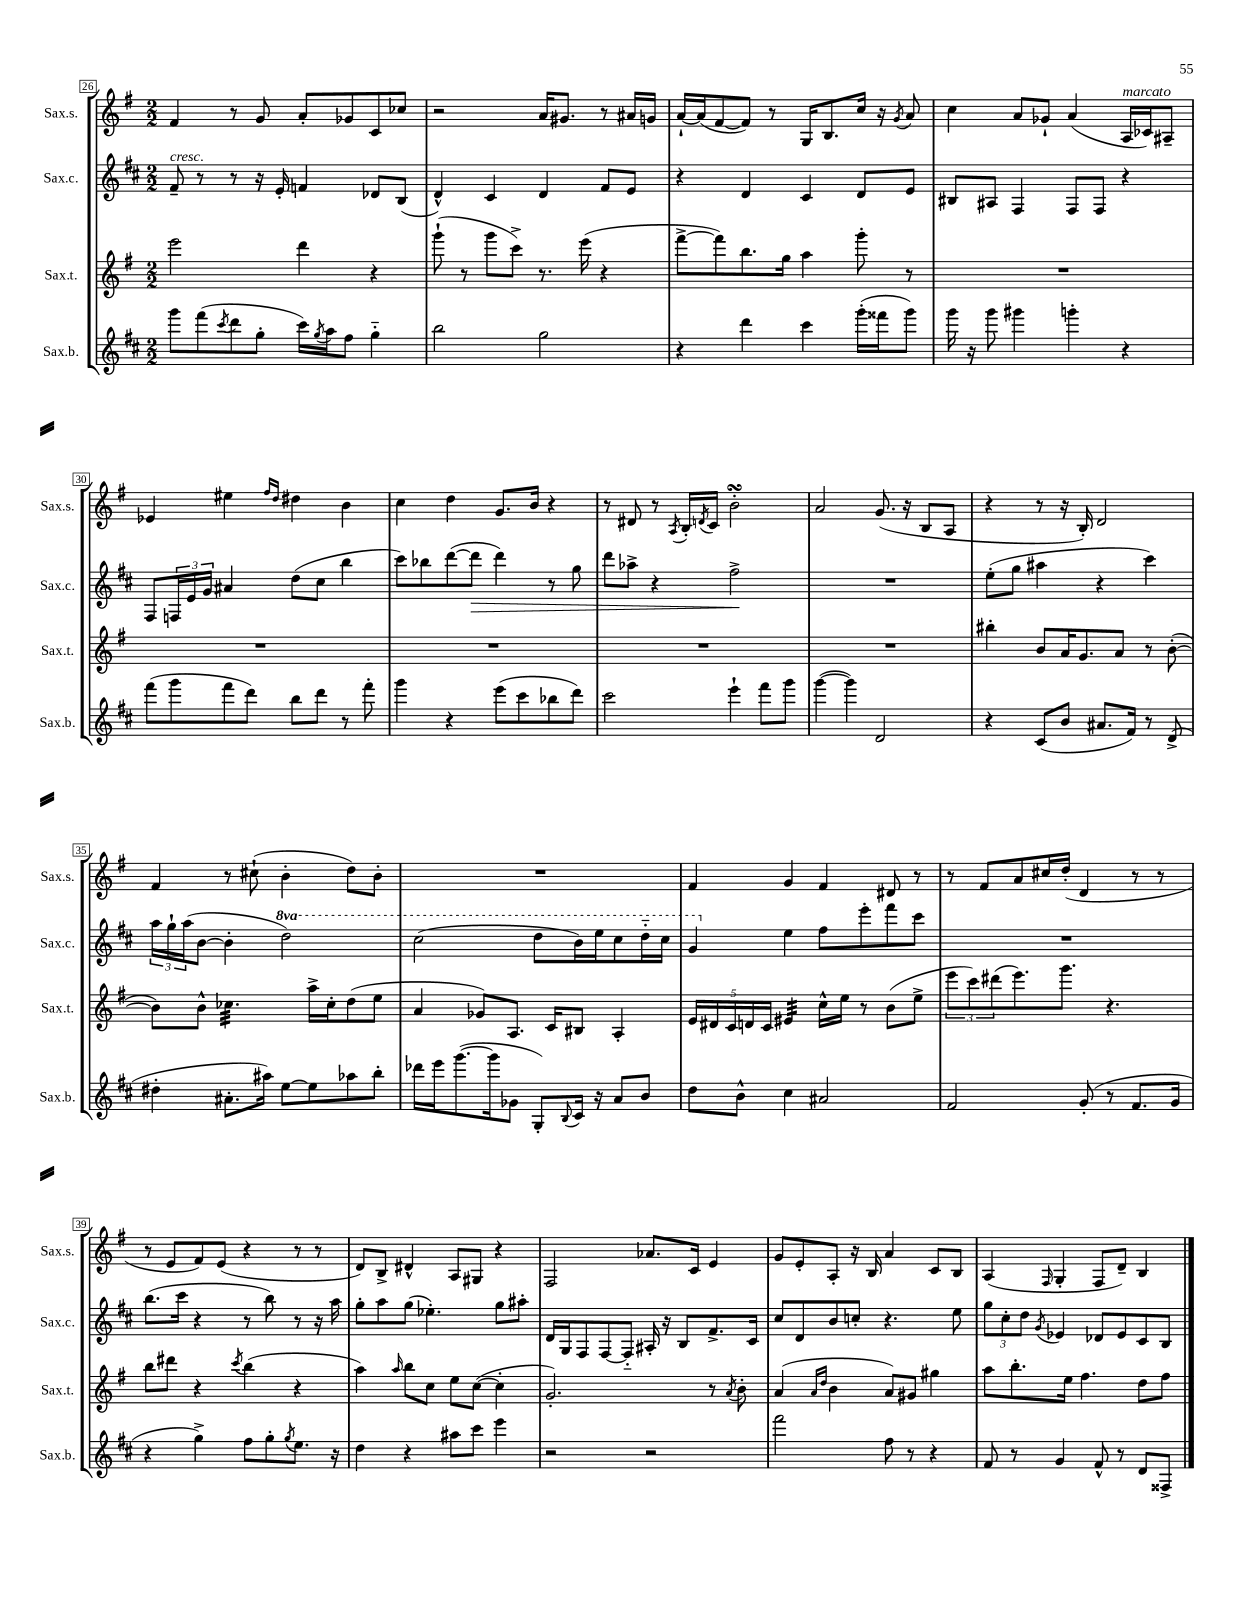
<<
\new StaffGroup <<
\new Staff = "s0" \with { instrumentName = "Sax.s." shortInstrumentName = "Sax.s." } {
    \clef treble \key g \major \numericTimeSignature \time 2/2
    fis'4 r8 g'8 a'8-. ges'8 c'8 ces''8 |
    r2 a'16 gis'8. r8 ais'16 g'16 |
    a'16~-! a'16( fis'8~ fis'8) r8 g16 b8. c''16 r16 \acciaccatura { g'8 } a'8 |
    c''4 a'8 ges'8-! a'4( a16^\markup { \italic "marcato" } ces'16) ais8-- |
    ees'4 eis''4 \grace { fis''16 d''16 } dis''4 b'4 |
    c''4 d''4 g'8. b'16 r4 |
    r8 dis'8 r8 \acciaccatura { a8 } b16-. \acciaccatura { d'8 } c'16 b'2-.\turn |
    a'2 g'8.( r16 b8 a8 |
    r4 r8 r16 b16-.) d'2 |
    fis'4 r8 cis''8-!( b'4-. d''8) b'8-. |
    R1 |
    fis'4 g'4 fis'4 dis'8 r8 |
    r8 fis'8 a'8 cis''16 d''16-.( d'4 r8 r8 |
    r8 e'8 fis'8) e'8( r4 r8 r8 |
    d'8) b8-> dis'4-^ a8 gis8 r4 |
    fis2 aes'8. c'16 e'4 |
    g'8 e'8-. a8-. r16 b16 a'4 c'8 b8 |
    a4( \grace { fis16 } g4-. fis8 d'8--) b4 \bar "|." |
}
\new Staff = "s1" \with { instrumentName = "Sax.c." shortInstrumentName = "Sax.c." } {
    \clef treble \key d \major \numericTimeSignature \time 2/2 \set Staff.ottavationMarkups = #ottavation-simple-ordinals
    fis'8--^\markup { \italic "cresc." } r8 r8 r16 e'16-. f'4 des'8 b8( |
    d'4-^) cis'4 d'4 fis'8 e'8 |
    r4 d'4 cis'4 d'8 e'8 |
    bis8 ais8 fis4 fis8 fis8 r4 |
    fis8 \tuplet 3/2 { f16 e'16 g'16 } ais'4 d''8( cis''8 b''4 |
    cis'''8) bes''8 d'''8~( d'''8\> d'''4) r8 g''8 |
    d'''8 aes''8-> r4 fis''2->\! |
    R1 |
    e''8-.( g''8 ais''4 r4 cis'''4) |
    \tuplet 3/2 { a''16 g''16-! a''16( } b'8~ b'4-. \ottava #1 d'''2) |
    cis'''2( d'''8 b''16) e'''16 cis'''8 d'''16-_ cis'''16 |
    g''4 \ottava #0 e''4 fis''8 e'''8-. fis'''8 cis'''8 |
    R1 |
    b''8.( cis'''16 r4 r8 b''8) r8 r16 a''16 |
    g''8-. a''8 g''8( ees''4.-.) g''8 ais''8-. |
    d'16 g16 fis8 fis8~ fis8-_ ais16-. r16 b8 fis'8.-> cis'16 |
    cis''8 d'8 b'8 c''8-. r4. e''8 |
    \tuplet 3/2 { g''8 cis''8-. d''8 } \acciaccatura { g'8 } ees'4 des'8 ees'8 cis'8 b8 \bar "|." |
}
\new Staff = "s2" \with { instrumentName = "Sax.t." shortInstrumentName = "Sax.t." } {
    \clef treble \key g \major \numericTimeSignature \time 2/2
    e'''2 d'''4 r4 |
    g'''8-!( r8 g'''8 c'''8->) r8. e'''16( r4 |
    fis'''8~-> fis'''8) b''8. g''16 a''4 g'''8-. r8 |
    R1 |
    R1 |
    R1 |
    R1 |
    R1 |
    bis''4-. b'8 a'16 g'8. a'8 r8 b'8~-.( |
    b'8) b'8-^ ces''4.:32 a''16-> ces''16-. d''8( e''8 |
    a'4 ges'8) a8. c'16 bis8 a4-. |
    \tuplet 5/4 { e'16 dis'16 c'16 d'16 c'16 } eis'4:32 c''16-^ e''16 r8 b'8( e''8-> |
    \tuplet 3/2 { e'''8 c'''8) dis'''8( } e'''8.) g'''8. r4. |
    b''8 dis'''8 r4 \acciaccatura { c'''8 } b''4( r4 |
    a''4) \grace { a''16 } b''8 c''8 e''8 c''8~( c''4-. |
    g'2.-.) r8 \acciaccatura { a'8 } b'8-. |
    a'4( \grace { a'16 d''16 } b'4 a'8) gis'8 gis''4 |
    a''8 b''8.-. e''16 fis''4. d''8 fis''8 \bar "|." |
}
\new Staff = "s3" \with { instrumentName = "Sax.b." shortInstrumentName = "Sax.b." } {
    \clef treble \key d \major \numericTimeSignature \time 2/2
    g'''8 fis'''8( \acciaccatura { cis'''8 } d'''8 g''8-. cis'''16) \acciaccatura { g''8 } a''16 fis''8 g''4-_ |
    b''2 g''2 |
    r4 d'''4 cis'''4 g'''16-.( fisis'''16 g'''8) |
    g'''16 r16 g'''8 gis'''4 g'''4-. r4 |
    fis'''8( g'''8 fis'''8 d'''8) b''8 d'''8 r8 fis'''8-. |
    g'''4 r4 e'''8( cis'''8 bes''8 d'''8) |
    cis'''2 e'''4-! fis'''8 g'''8 |
    g'''4~( g'''4) d'2 |
    r4 cis'8( b'8 ais'8. fis'16) r8 d'8->( |
    dis''4-. ais'8.-. ais''16) e''8~ e''8 aes''8 b''8-. |
    des'''16 e'''16 g'''8.~( g'''16 ges'8 g8-.) \appoggiatura { b8 } cis'16 r16 a'8 b'8 |
    d''8 b'8-^ cis''4 ais'2 |
    fis'2 g'8-.( r8 fis'8. g'16 |
    r4 g''4->) fis''8 g''8-. \acciaccatura { g''8 } e''8. r16 |
    d''4 r4 ais''8 cis'''8 e'''4 |
    r2 r2 |
    fis'''2 fis''8 r8 r4 |
    fis'8 r8 g'4 fis'8-^ r8 d'8 fisis8-> \bar "|." |
}
>>
>>
\layout { \context { \Score currentBarNumber = #26 \override BarNumber.stencil = #(make-stencil-boxer 0.1 0.3 ly:text-interface::print) } }
